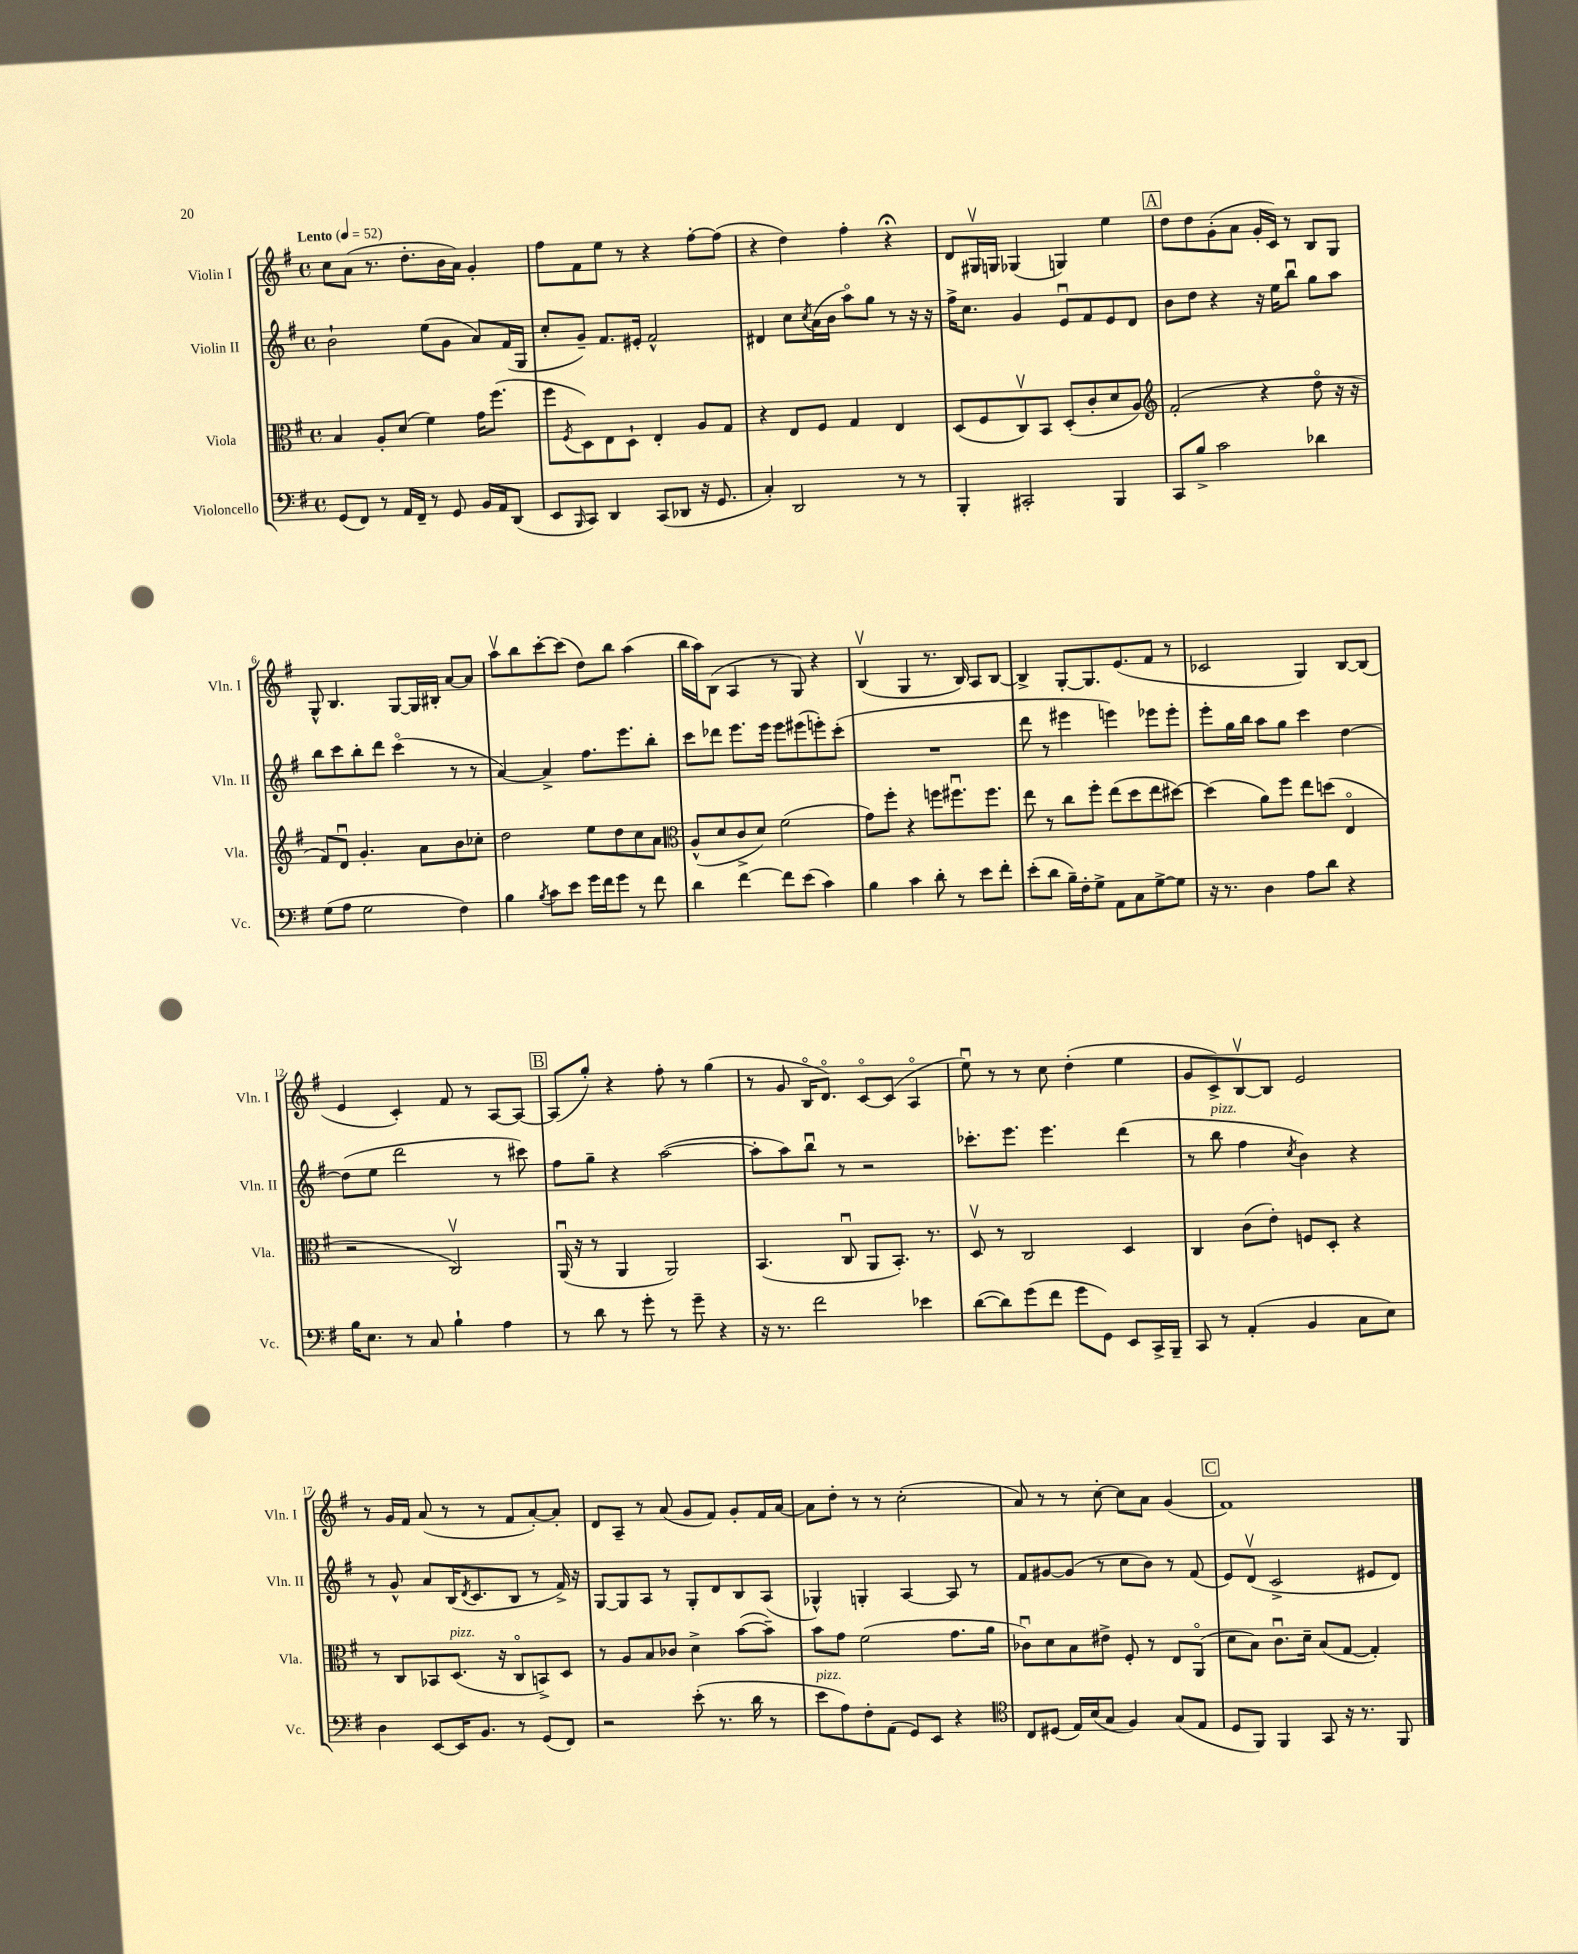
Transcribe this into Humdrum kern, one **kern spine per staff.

**kern	**kern	**kern	**kern
*staff4	*staff3	*staff2	*staff1
*clefF4	*clefC3	*clefG2	*clefG2
*k[f#]	*k[f#]	*k[f#]	*k[f#]
*M4/4	*M4/4	*M4/4	*M4/4
*met(c)	*met(c)	*met(c)	*met(c)
*MM52	*MM52	*MM52	*MM52
(8GG	4B	2b`	8cc
8FF#)	.	.	(8a
8r	8A'	.	8.r
16AA	(8d	.	.
16FF#~	.	.	8.dd'
8r	4f#)	(8ee	.
8GG	.	8g	16b
.	.	.	16a)
16BB	16g	8a)	4g'
16AA	(8.ff#	.	.
(8DD	.	(16f#	.
.	.	16G	.
=	=	=	=
8EE	8ff#	8cc'	8ff#
16qqBBB	8qF#	.	.
8CC)	8D)	8g~)	8f#
4DD	8E	8.f#	8ee
.	8D`	.	8r
.	.	16e#'	.
(8CC	4E'	2f#^^	4r
8DD-	.	.	.
16r	8A	.	[8ff#'
8.GG	.	.	.
.	8G	.	(8ff#]
=	=	=	=
4C')	4r	4d#	4r
2DD	8E	8cc	4dd)
.	.	8qcc	.
.	8F#	(16a	.
.	.	16b	.
.	4G	8aao)	4ff#'
.	.	8gg	.
8r	4E	8r	4r;
8r	.	16r	.
.	.	16r	.
=	=	=	=
4BBB'	(8D	16ff#^	8d
.	.	8.cc	.
.	8F#	.	16G#v
.	.	.	16G
2CC#'	8Cv)	4g	(4G-
.	8BB	.	.
.	(8D'	8eu	4G)
.	8c'	8f#	.
4BBB	8d	8e	4ee
.	8A)	8d	.
=	=	=	=
*	*clefG2	*	*
8CC	(2f#'	8b	8dd
8B^	.	8dd	8dd
2c	.	4r	(8g'
.	.	.	8a
.	4r	16r	16g'
.	.	16ee	16c)
.	.	8bbu	8r
4d-	8ddo	8gg	8B
.	16r	8aa	8G
.	16r	.	.
=	=	=	=
(8G	8f#)	8bb	8G^^
8A	8du	8ccc	4.B
2G	4.g'	8bb'	.
.	.	8ddd	.
.	.	(4ccco	[8G
.	8a	.	16G]
.	.	.	16B#'
4F#)	8b	8r	[8a
.	8cc-'	8r	8a]
=	=	=	=
4B	2dd	[4a)	8aav
.	.	.	8bb
8qB	.	.	.
8c	.	4a^]	[8ccc'
8e	.	.	(8ccc]
16g	8ee	8.ff#	8dd)
16f#	.	.	.
8g	8dd	.	8bb
.	.	8.eee	.
8r	8cc	.	(4aa
8f#	8a	8bb'	.
=	=	=	=
*	*clefC3	*	*
4d	(8A^^	8ccc	16bb
.	.	.	16aa)
.	8d	8ddd-	(8B
[4f#	8c^	8.eee	4A
.	8d)	.	.
.	.	16eee	.
8f#]	(2f#	8eee	8r
(8e	.	(8eee#	8G)
4c)	.	8eee')	4r
.	.	(8ccc'	.
=	=	=	=
4B	8g)	1r	(4Bv
.	8ff#'	.	.
4c	4r	.	4G
8d'	8ff	.	8.r
8r	8.ff#u	.	.
.	.	.	16B)
8e	.	.	8A
.	8.ff#	.	.
8f#'	.	.	[8B
=	=	=	=
(8e'	8ee	8ddd	4B^]
8d	8r	8r	.
16B~)	8cc	4eee#	[8G'
16F#'	.	.	.
8G^	8ff#'	.	8.G]
8AA	(8ee	4eee)	.
.	.	.	(8.e
8C	8dd	.	.
[8G^	8ee	8eee-	8f#
8G]	[8dd#)	8eee-'	8r
=	=	=	=
16r	(4dd#]	8eee'	2c-
8.r	.	.	.
.	.	16gg	.
.	.	16bb	.
4D	8a)	8aa	.
.	8ff#	8gg	.
8A	8ee	4ccc	4G)
8d	(8dd	.	.
4r	4Eo	[4dd	[8B
.	.	.	(8B]
=	=	=	=
16B	2r	(8dd]	4e
8.E	.	.	.
.	.	8ee	.
8r	.	2ddd	4c')
8C	.	.	.
4B`	2Cv)	.	8f#
.	.	.	8r
4A	.	8r	[8A
.	.	8ccc#)	8A_
=	=	=	=
8r	(16AAu	8ff#	(8A]
.	16r	.	.
8d	8r	8gg~	8gg')
8r	4AA	4r	4r
8g'	.	.	.
8r	2AA)	([2aa	8ff#'
8g~	.	.	8r
4r	.	.	(4gg
=	=	=	=
16r	(4.BB	8aa']	8r
8.r	.	.	.
.	.	8aa)	8g
2f#	.	8bbu	16Bo
.	.	.	8.do)
.	8Cu	8r	.
.	8AA	2r	[8co
.	8.BB')	.	(8c]
4e-	.	.	4Ao
.	8.r	.	.
=	=	=	=
([8d	8Dv	8.ccc-'	8eeu)
8d])	8r	.	8r
.	.	8.eee	.
(8g	2C	.	8r
8f#	.	4.eee	8cc
8g	.	.	(4dd'
8GG)	.	.	.
8EE	4D	(4ddd	4ee
16CC^	.	.	.
16BBB~	.	.	.
=	=	=	=
8CC	4C	8r	8g
8r	.	8bb	8c^)
(4AA'	(8c	4ff#	[8Bv
.	8e')	.	8B]
.	.	8qcc	.
4BB	8F	4b)	2e
.	8D'	.	.
8C	4r	4r	.
8E)	.	.	.
=	=	=	=
4D	8r	8r	8r
.	8C	8g^^	16g
.	.	.	16f#
[8EE	8BB-	8a	(8a
16EE]	(8.D	(16B	8r
.	.	8qd	.
8.BB	.	8.c	.
.	.	.	8r
.	16r	.	.
8r	8Co	8B	8f#
(8GG	8BB^)	8r	[8a')
8FF#)	8D	16f#^)	8a']
.	.	16r	.
=	=	=	=
2r	8r	[8G	8d
.	8A	8G]	8A~
.	8B	8A	8r
.	8c-	8r	(8a
(8e'	4d^	8G'	8g
8.r	.	8d	8f#)
.	([8b	8B	8g'
16d	.	.	.
8r	8b~])	(8A	16f#
.	.	.	[16a
=	=	=	=
8e	8b	4G-^^)	8a]
8A)	8g	.	8dd'
8F#'	(2f#	4G'	8r
(8AA	.	.	8r
8GG)	.	[4A	(2cc'
8EE	.	.	.
4r	8.g	8A]	.
.	.	8r	.
.	16a	.	.
=	=	=	=
*clefC4	*	*	*
8C	8c-u)	8f#	8a)
(8D#	8d	[8g#	8r
16E)	8B	(8g#]	8r
(16B	.	.	.
8G	8e#^	8r	[8cc'
4F#)	8F#'	8cc	8cc]
.	8r	8b)	8a
(8G	8E	8r	(4g
8E	(8AAo	(8f#	.
=	=	=	=
8D	8d	8e)	1f#)
8FF#)	8B)	(8dv	.
4FF#	8.cu	2c^	.
.	16d~	.	.
8GG	(8B	.	.
16r	[8G	.	.
8.r	.	.	.
.	4G'])	8e#	.
8FF#	.	8d)	.
==	==	==	==
*-	*-	*-	*-
